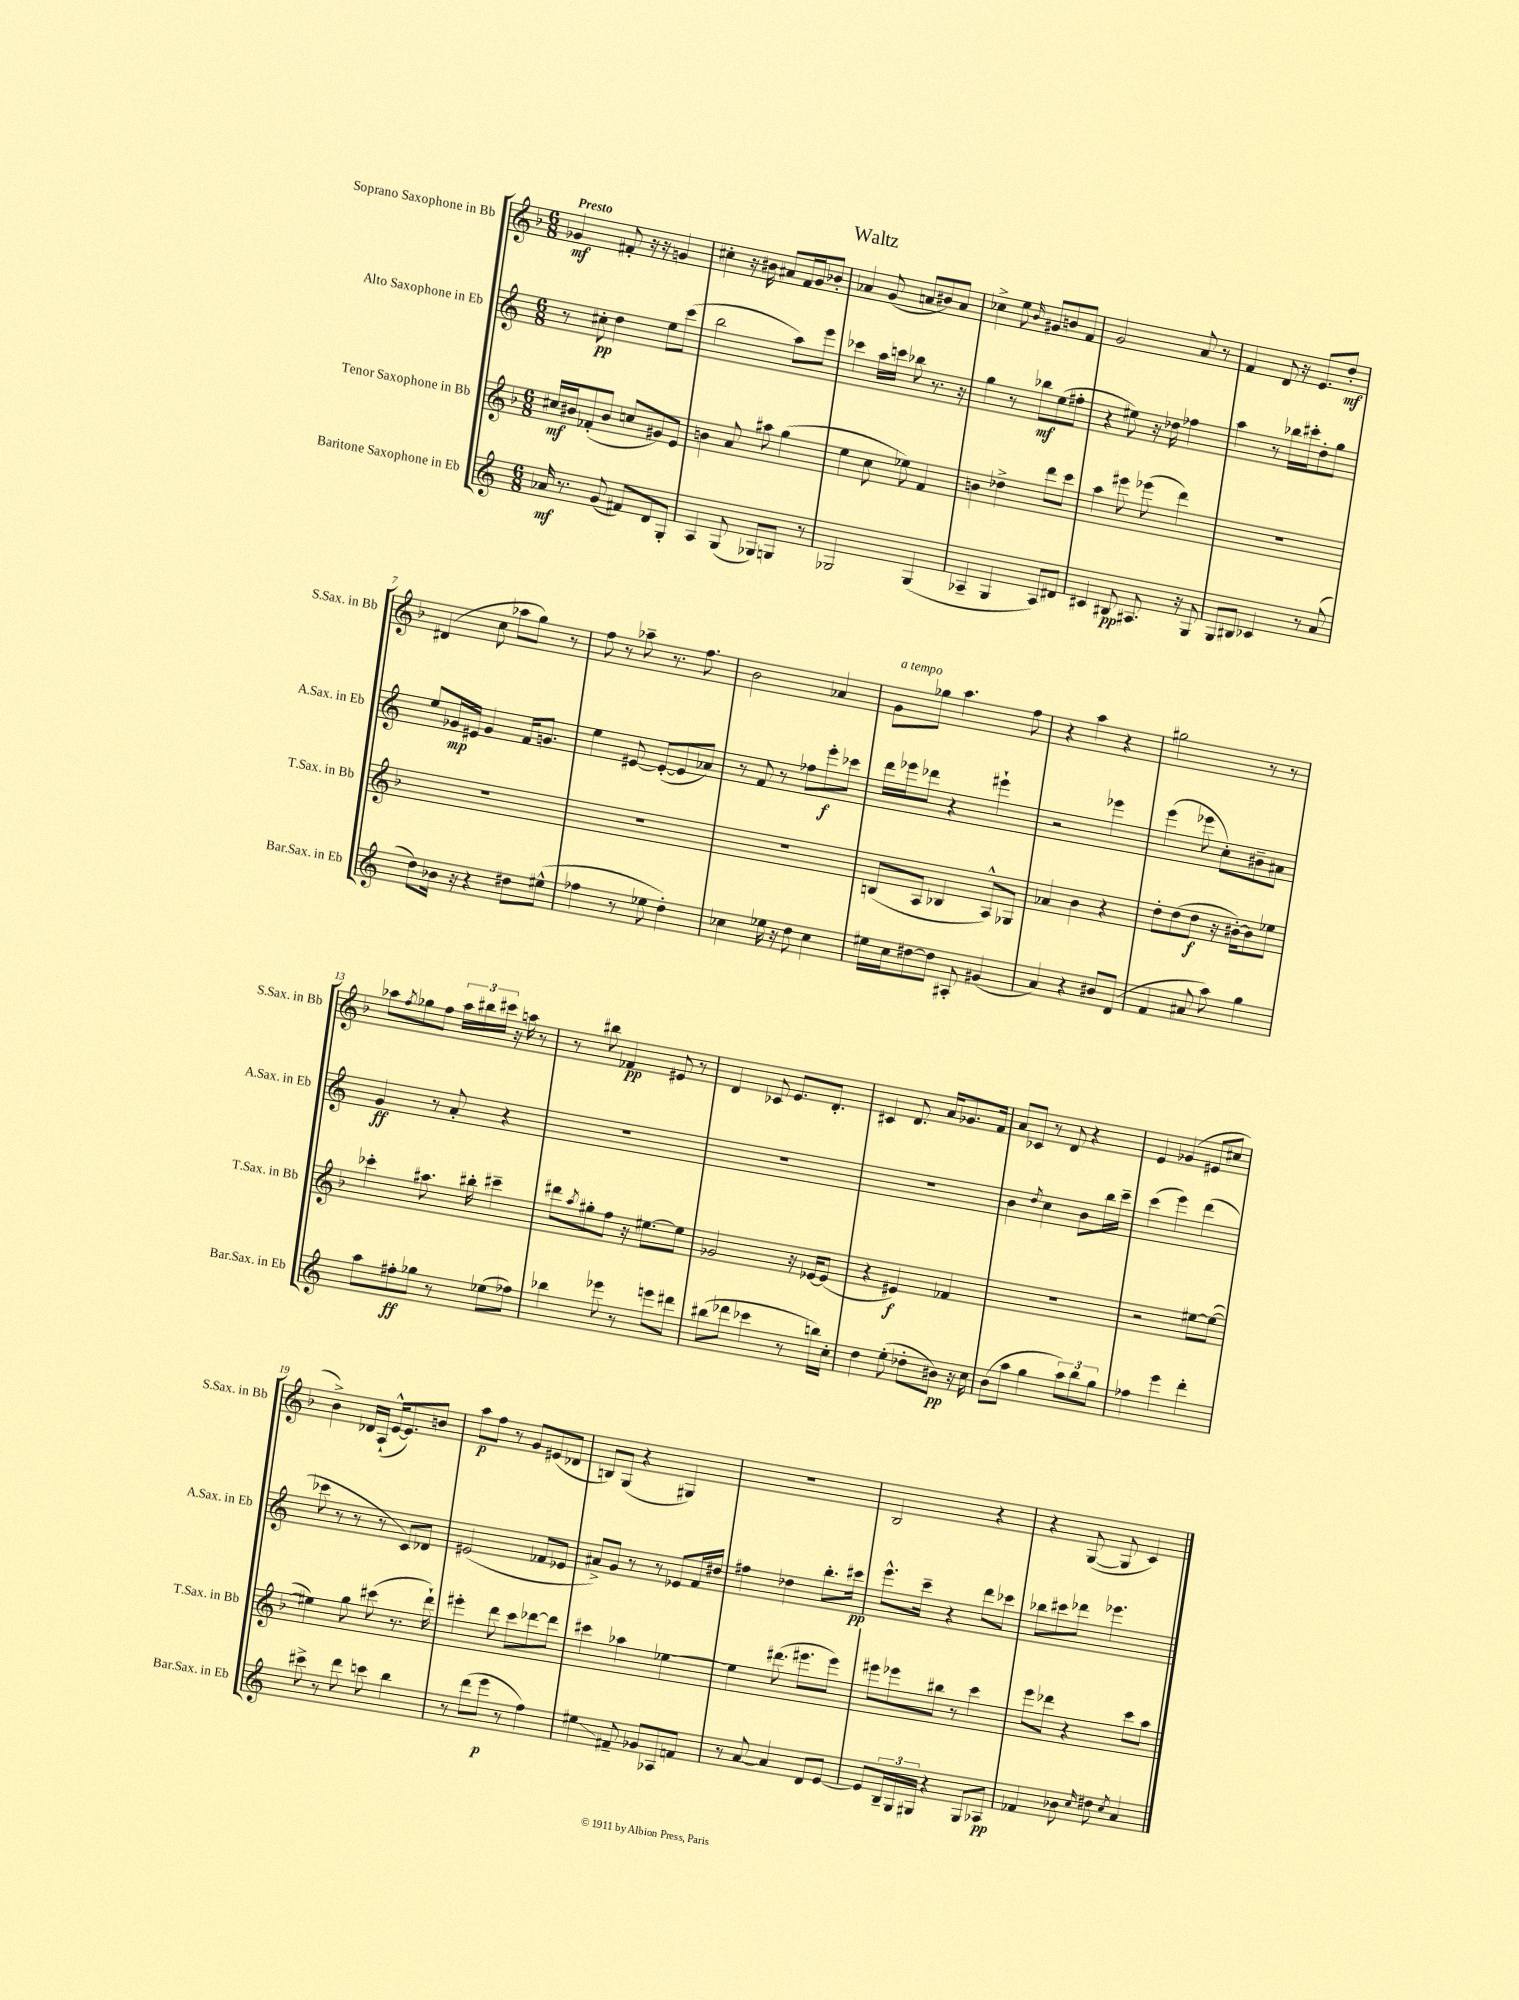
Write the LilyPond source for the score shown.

\header { title = "Waltz" }
<<
\new StaffGroup <<
\new Staff = "s0" \with { instrumentName = "Soprano Saxophone in Bb" shortInstrumentName = "S.Sax. in Bb" } {
    \clef treble \key f \major \numericTimeSignature \time 6/8 \tempo "Presto"
    ges'4\mf fis'8-. r16 r16 g'4 |
    cis''4-. r16 bis'16 ais'8 f'16 g'16 bes'8-. |
    aes'4 g'8( a'8 bis'8) a'8 |
    ces''4-> e''8 \grace { bes'16 } gis'8 b'8 f'8 |
    g'2 a'8 r8 |
    f'4 d'8 r16 e'8. d''8-.\mf |
    dis'4( c''8 aes''8 g''8) r8 |
    f''8 r8 aes''8-- r8. f''8. |
    bes'2 aes'4 |
    g'8^\markup { \italic "a tempo" } ges''8 a''4. f''8 |
    r4 a''4 r4 |
    gis''2 r8 r8 |
    aes''8 \acciaccatura { f''8 } ges''8 f''8 \tuplet 3/2 { aes''16 bis''16 cis'''16 } r16 a''16 r8 |
    r8 bis''8 fes'4\pp eis'8 r8 |
    d'4 ces'8 e'8. d'8.-. |
    cis'4 d'8. a'16 ges'8. f'16 |
    a'8 ces'8 r8 d'8 r4 |
    e'4 ges'4( eis'8 cis''8 |
    bes'4->) des'16 a16-!( e'16~-^ e'8.) b'8 |
    a''8\p f''8 r8 g'8 eis'8( des'8 |
    b8) g8( r4 gis4) |
    r2. |
    bes2 r4 |
    r4 g8~( g8 c'4) \bar "|." |
}
\new Staff = "s1" \with { instrumentName = "Alto Saxophone in Eb" shortInstrumentName = "A.Sax. in Eb" } {
    \clef treble \key c \major \numericTimeSignature \time 6/8
    r8 cis''8-.\pp d''4 e''8 c'''8( |
    b''2 a''8) e'''8 |
    ces'''4 a''16 c'''16 bes''8 r8. r16 |
    g''4 r8 bes''8\mf e''8( fis''8-. |
    r4 eis''8) r16 des''16 fes''4 |
    a''4 r8 bes''16 cis'''16-. d''8-. g''8 |
    e''8 ges'16\mp eis'16 ges'4 f'16 g'8. |
    e''4 eis'8~ eis'8~-.( eis'8 aes'8) |
    r8 f'8 r8 fes''8 e'''8-.\f ces'''8 |
    d'''16 ees'''16 des'''8 r4 eis'''4-! |
    r2 ees'''4 |
    e'''4( ees'''8 c''8-.) bis'8-- ais'8 |
    g'4\ff r8 a'8-. r4 |
    R2. |
    R2. |
    R2. |
    b'4 \acciaccatura { d''8 } c''4 b'8 b''16 c'''16-- |
    c'''4( e'''4) d'''4( |
    ces'''8 r8 r8 r8 c'8) des'8 |
    eis'2( fes'8 ees'8 |
    ais'8->) g'8 r8 r8 ees'8 f'16 dis''16 |
    fis''4 des''4 b''8.-. cis'''16\pp |
    e'''8.-^ c'''16-- r4 d'''8 ces'''8 |
    bes''8 cis'''8 des'''8 ees'''4. \bar "|." |
}
\new Staff = "s2" \with { instrumentName = "Tenor Saxophone in Bb" shortInstrumentName = "T.Sax. in Bb" } {
    \clef treble \key f \major \numericTimeSignature \time 6/8
    cis''16\mf bis'16 fes'8-.( bis'8 c''8 gis'8) e'8 |
    b'4 a'8 ais''8 g''4( |
    e''4 c''8 ees''8) f'4 |
    b'4 des''4-> d'''8 c'''8 |
    a''4 eis'''8 ees'''8( d'''4) |
    R2. |
    R2. |
    R2. |
    R2. |
    b8( a8 bes4 a8-^) ges8 |
    aes'4 bes'4 r4 |
    d''8-. d''8( d''8\f r16 bis'16~-.) bis'8 ees''8 |
    ces'''4-. ais''8. bis''16-. cis'''4-- |
    dis'''8 \acciaccatura { a''8 } gis''8-. f''8 r16 eis''8.~ eis''8 |
    ges'2 r16 ees'16~ ees'8( |
    r4 eis'4\f) fes'4 |
    R2. |
    r2 eis''8~ eis''8~( |
    eis''4) g''8 cis'''8( r8. d'''16-!) |
    eis'''4-. d'''8 c'''8 des'''8~ des'''8 |
    cis'''4 aes''4 ees''4~ |
    ees''4 dis'''8.( eis'''8. eis'''8) |
    eis'''8 ees'''8 bis''8 r8 c'''4 |
    e'''8 des'''8 r4 c'''8 a''8 \bar "|." |
}
\new Staff = "s3" \with { instrumentName = "Baritone Saxophone in Eb" shortInstrumentName = "Bar.Sax. in Eb" } {
    \clef treble \key c \major \numericTimeSignature \time 6/8
    aes'16\mf r8. g'8( fis'8) d'8 g8-. |
    a4 g8( ges8) g8 r8 |
    ges2 ges4( |
    aes4-- g4 aes8) dis'8 |
    cis'4 bis8\pp ais8. r16 g8 |
    g8 bis8 ces'4 r8 a'8( |
    d''8) bes'16 r16 r4 dis''8 eis''8-^( |
    fes''4 r8 ees''8 d''4-.) |
    ces''4 ees''16 r16 d''8 ces''4 |
    eis''16 c''16 dis''8~ dis''8 ais8-. gis'4( |
    a'4) r4 bis'8 d'8( |
    f'4 ais'8 a''8) g''4 |
    a''8 fis''8-.\ff ges''8 r8 ees''8( fes''8) |
    bes''4 ees'''8 r8 e'''8 dis'''8 |
    bis''8( des'''8 ces'''4 r8 b''16) c''16-. |
    d''4 e''8-.( des''8-. bis'8\pp) r16 c''16 |
    b'8( a''8 g''4 \tuplet 3/2 { a''8) b''8 g''8 } |
    fes''4 e'''4 d'''4-. |
    cis'''8-> r8 d'''8 c'''8 b''4 |
    r8 d'''8( e'''8\p r8 f''4) |
    eis''4\glissando fis'8-- ges'8 aes8 f'8 |
    r8 a'8~ a'4 d'8 e'8~ |
    e'8 \tuplet 3/2 { b16-- g16 gis16 } r4 gis8 aes8\pp |
    fes'4 bes'8 \grace { c''16 } dis''8 \acciaccatura { c''8 } a'4 \bar "|." |
}
>>
>>
